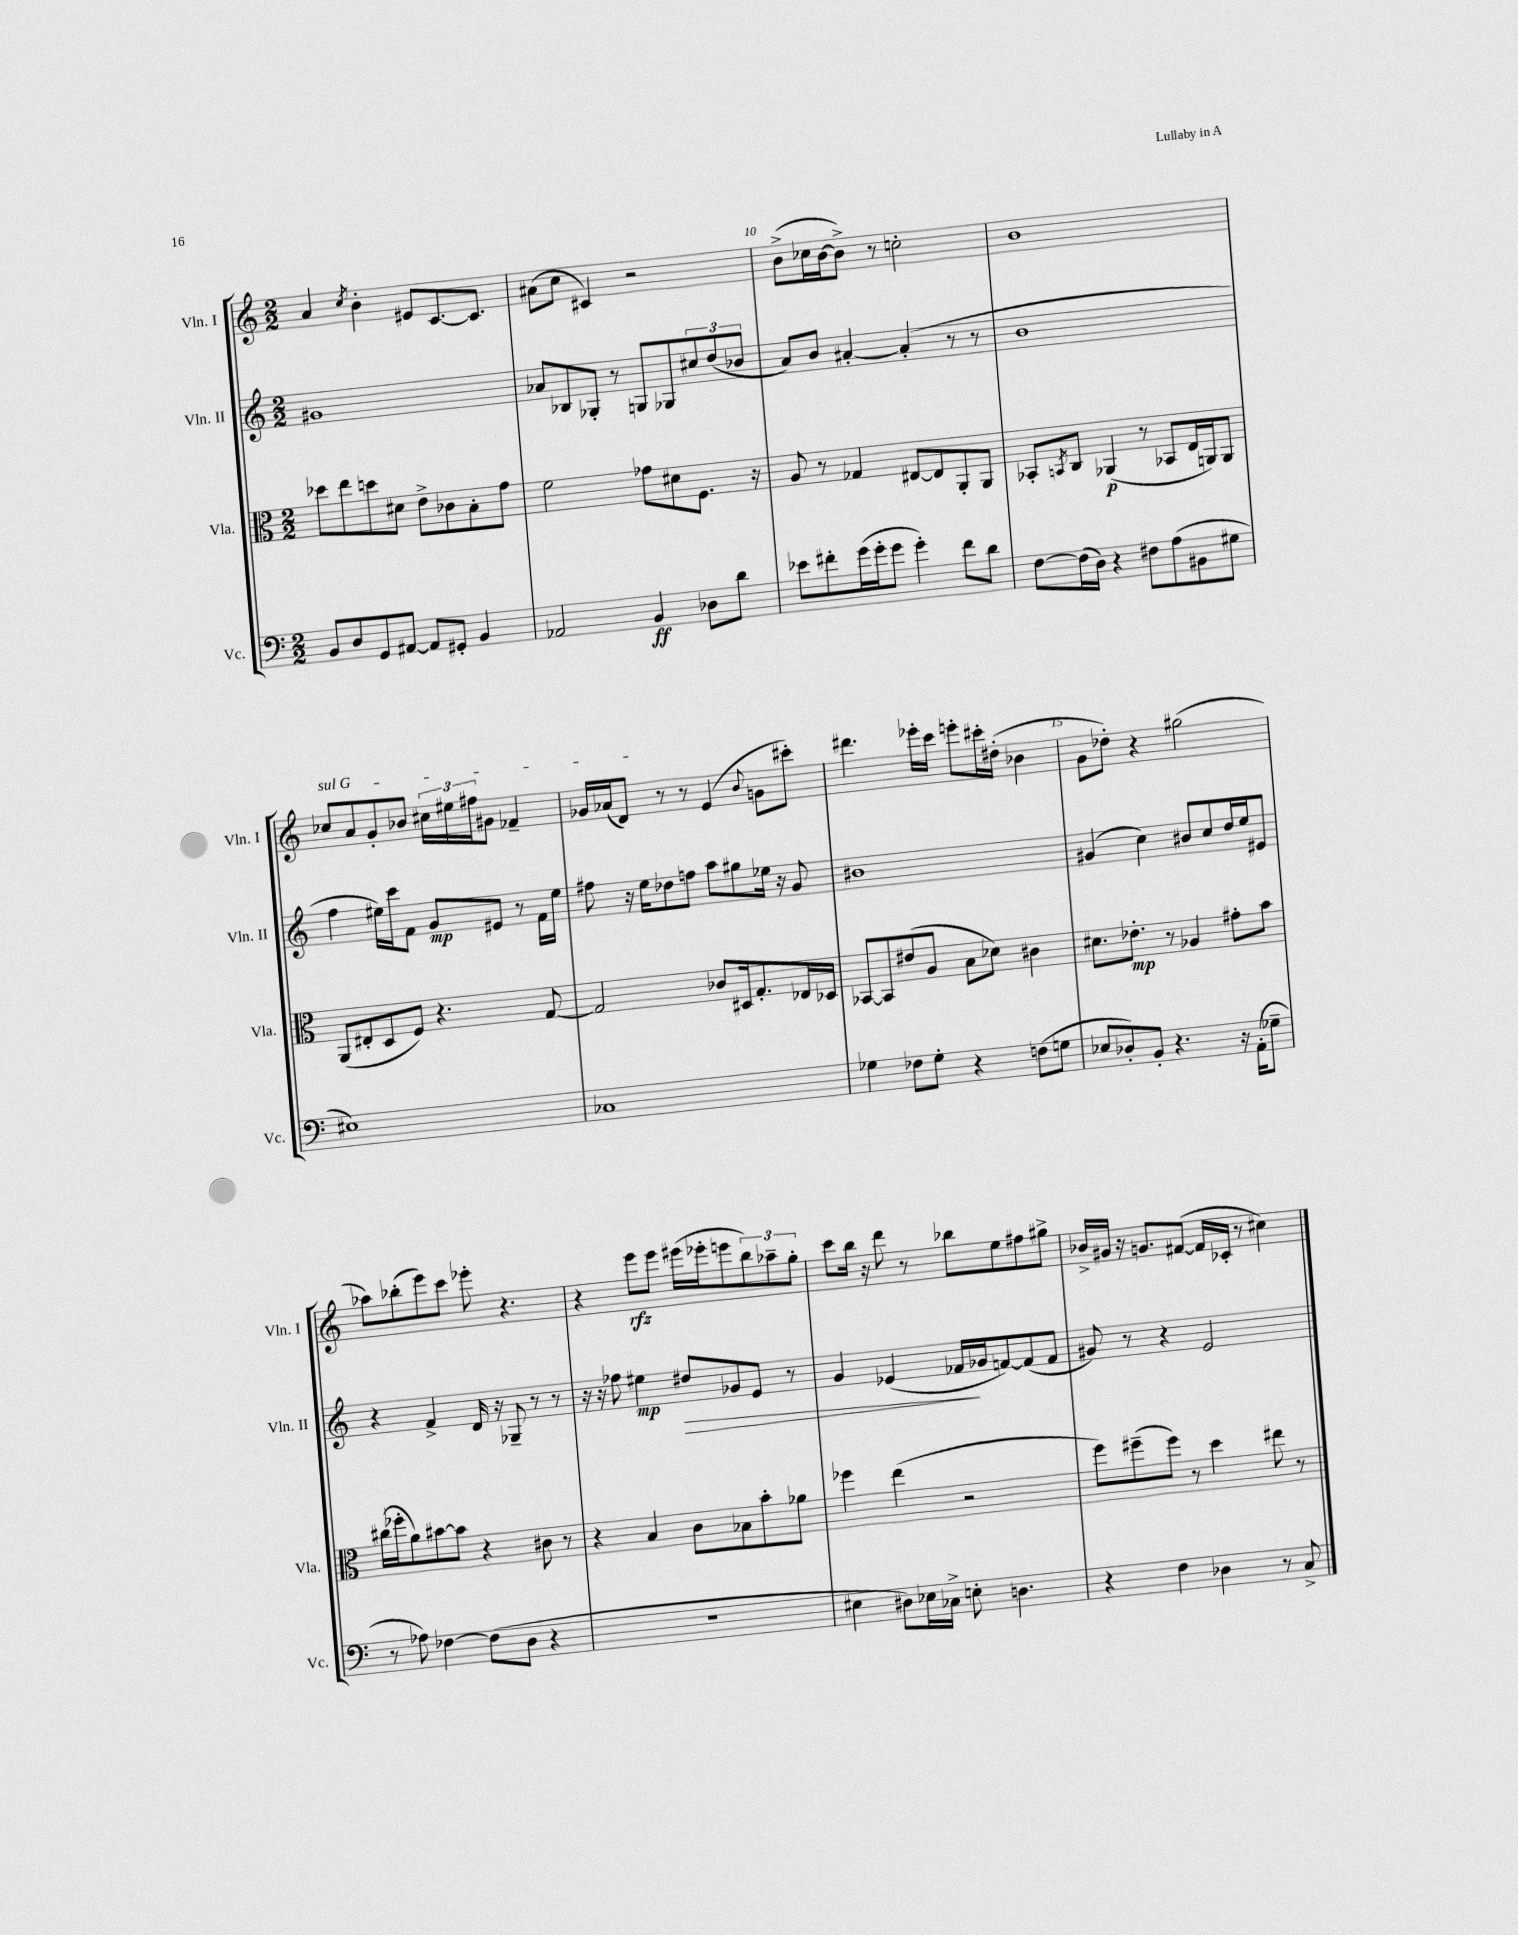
<<
\new StaffGroup <<
\new Staff = "s0" \with { instrumentName = "Vln. I" shortInstrumentName = "Vln. I" } {
    \clef treble \key c \major \numericTimeSignature \time 2/2
    a'4 \acciaccatura { c''8 } b'4-. eis'8 c'8.~ c'8. |
    ais'8( c''8 cis'4) r2 |
    b'8->( ces''16 b'16~ b'8->) r8 c''2-. |
    b'1 |
    \once \override TextSpanner.bound-details.left.text = \markup { \italic "sul G" } ces''8\startTextSpan a'8 g'8-. bes'8 \tuplet 3/2 { cis''16 eis''16 fis''16 } gis'8 fes'4-- |
    ges'16 aes'16( d'8\stopTextSpan) r8 r8 e'4( \appoggiatura { b'8 } g'8 cis'''8-.) |
    dis'''4. ees'''16-. c'''16 e'''8-. cis'''16-. dis''16-.( bes'4 |
    g'8 des''8-.) r4 gis''2( |
    aes''8) bes''8-.( e'''8) c'''8 ees'''8-. r4. |
    r4 e'''8\rfz e'''8 eis'''16( ees'''16-. e'''8 \tuplet 3/2 { b''8) aes''8-- g''8-. } |
    c'''8 b''16 r16 d'''8 r8 bes''8 e''8 fis''8 gis''8-> |
    bes'16-> gis'16 r16 g'8. fis'8~( fis'16 ces'16-. r8 cis''4) \bar "|." |
}
\new Staff = "s1" \with { instrumentName = "Vln. II" shortInstrumentName = "Vln. II" } {
    \clef treble \key c \major \numericTimeSignature \time 2/2
    gis'1 |
    aes'8 bes8 ges8-. r8 g8 ges8 \tuplet 3/2 { cis''8 d''8( bes'8 } |
    a'8) b'8 ais'4~-. ais'4-.( r8 r8 |
    b'1 |
    f''4 eis''16) c'''16 f'8 g'8\mp eis'8 r8 f'16 eis''16 |
    fis''8 r16 e''16 des''8 f''8 a''8 gis''8 ees''16 r16 g'8 |
    bis'1 |
    gis'4( c''4) bis'8 c''8 d''16 e''16 eis'8 |
    r4 f'4-> d'16 r16 ges8-- r8 r8 |
    r16 r16 fes''8 eis''4\mp dis''8\> ges'8 e'8 r8 |
    g'4 ees'4( fes'16\! ges'16 f'8~) f'8( f'8 |
    gis'8) r8 r4 e'2 \bar "|." |
}
\new Staff = "s2" \with { instrumentName = "Vla." shortInstrumentName = "Vla." } {
    \clef alto \key c \major \numericTimeSignature \time 2/2
    des''8 e''8 d''8 dis'8 e'8-> ces'8 b8-. g'8 |
    f'2 ges'8 dis'8 f8. r16 |
    a8 r8 ges4 eis8~ eis8 a,8-. a,8 |
    bes,8-. \acciaccatura { b,8 } c8 aes,4\p( r8 bes,8 e16 a,16) a,8 |
    a,8( eis8-. d8 f8) r4. g8~ |
    g2 ces'8 dis16 g8.-. ees16 des16 |
    bes,8~ bes,8 eis'8( a8 b8 des'8) cis'4 |
    dis'8. ees'8.-.\mp r8 aes4 gis'8-. b'8 |
    cis''16( fes''16-. a'8) bis'8~ bis'8 r4 cis'8 r8 |
    r4 b4 c'8 bes8 b'8-. aes'8 |
    fes''4 e''4( r2 |
    f''8) fis''8--( fis''8) r8 d''4 eis''8 r8 \bar "|." |
}
\new Staff = "s3" \with { instrumentName = "Vc." shortInstrumentName = "Vc." } {
    \clef bass \key c \major \numericTimeSignature \time 2/2
    b,8 d8 g,8 ais,8~ ais,8 gis,8-. b,4 |
    aes,2 b,4\ff des8 d'8 |
    ees'8 fis'8-. g'16( g'16-. g'8 g'4-.) fis'8 d'8 |
    f8~ f16( d16) r4 fis8 a8( bis,8 gis8 |
    eis1) |
    ces1 |
    ges4 fes8 ges8-. r4 f8( g8 |
    ees8 des8-.) b,8-. r4. r16 a,16-.( ges8-- |
    r8 aes8) fes4~ fes8( d8 r4 |
    R1 |
    eis4 dis8) ees16 ces16-> e8-. d4. |
    r4 f4 des4 r8 c8-> \bar "|." |
}
>>
>>
\layout { \context { \Score currentBarNumber = #8 \override BarNumber.break-visibility = ##(#f #t #t) barNumberVisibility = #(every-nth-bar-number-visible 5) } }
